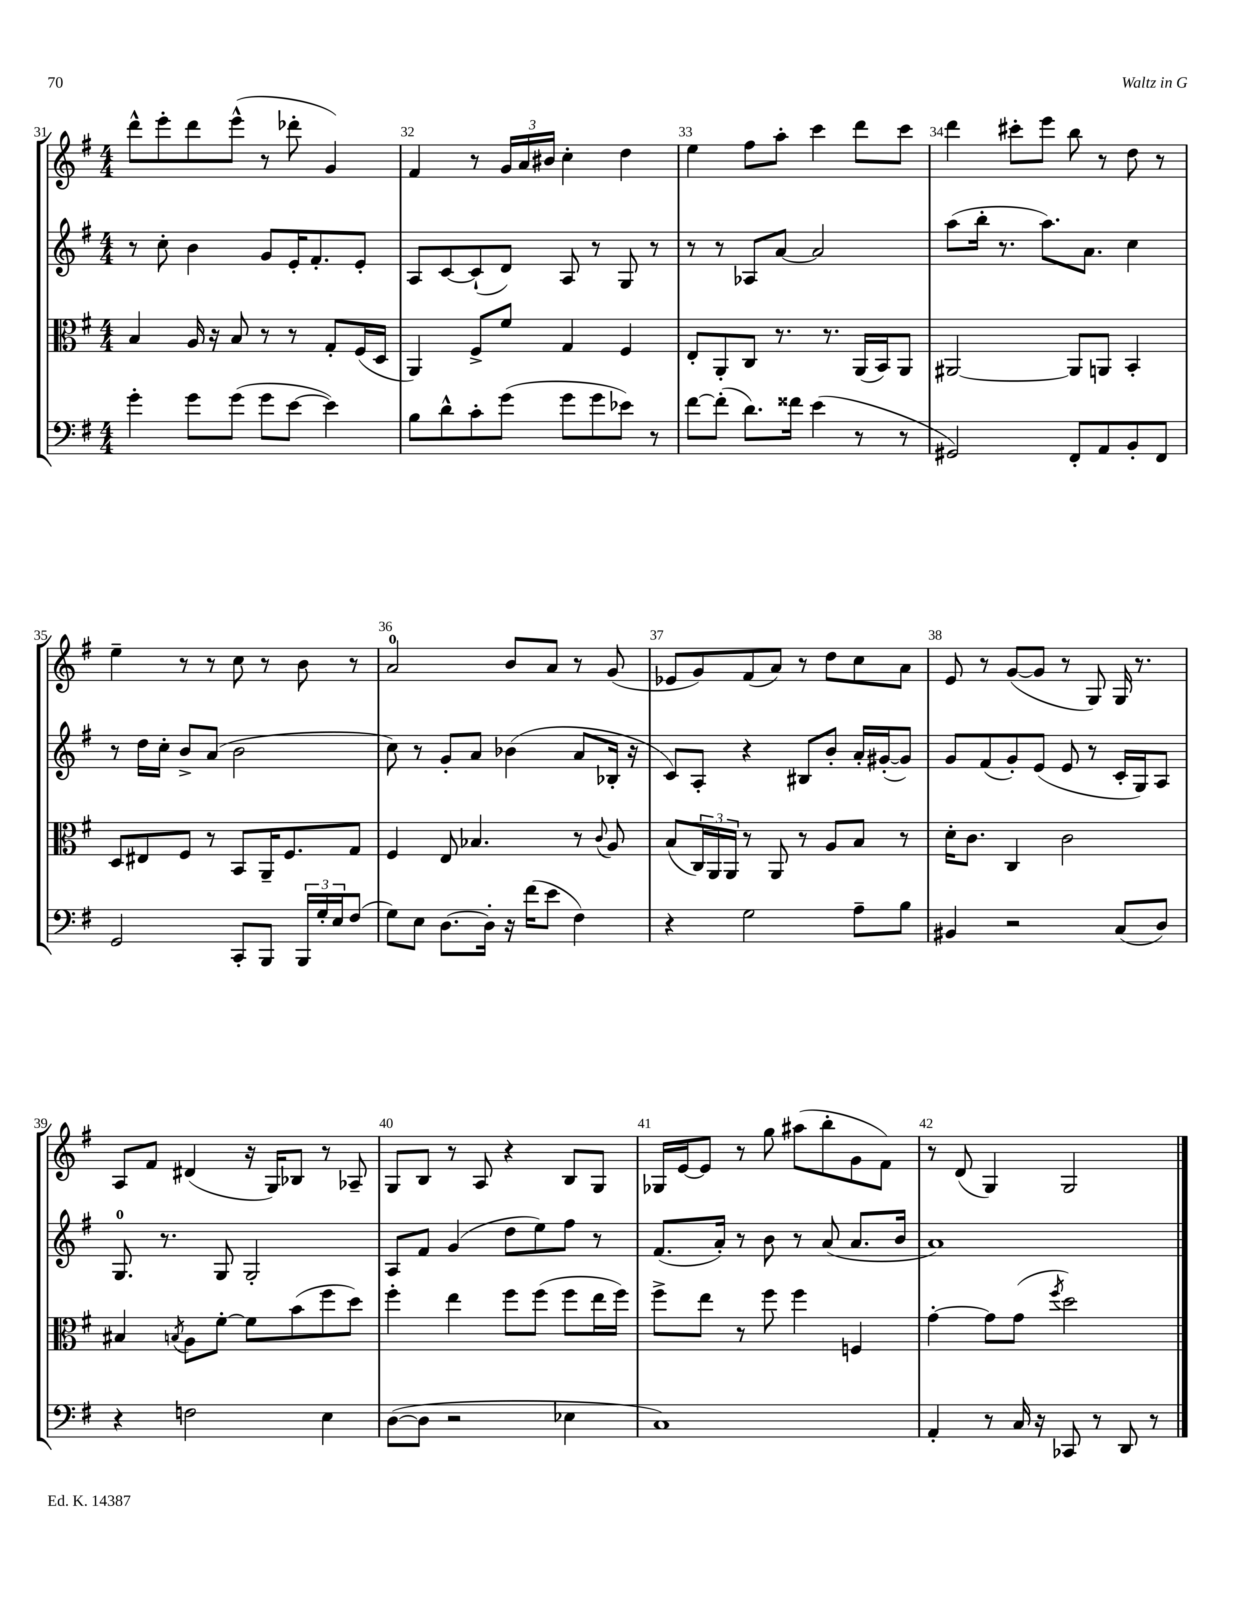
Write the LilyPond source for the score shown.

<<
\new StaffGroup <<
\new Staff = "s0" {
    \clef treble \key g \major \numericTimeSignature \time 4/4
    d'''8-^ e'''8-. d'''8 e'''8-^( r8 des'''8-. g'4) |
    fis'4 r8 \tuplet 3/2 { g'16 a'16 bis'16 } c''4-. d''4 |
    e''4 fis''8 a''8-. c'''4 d'''8 c'''8 |
    d'''4 cis'''8-. e'''8 b''8 r8 d''8 r8 |
    e''4-- r8 r8 c''8 r8 b'8 r8 |
    a'2-0 b'8 a'8 r8 g'8( |
    ees'8 g'8) fis'8( a'8) r8 d''8 c''8 a'8 |
    e'8 r8 g'8~( g'8 r8 g8) g16 r8. |
    a8 fis'8 dis'4( r16 g16) bes8 r8 aes8-- |
    g8 b8 r8 a8 r4 b8 g8 |
    ges16 e'16~ e'8 r8 g''8 ais''8( b''8-. g'8 fis'8) |
    r8 d'8( g4) g2 \bar "|." |
}
\new Staff = "s1" {
    \clef treble \key g \major \numericTimeSignature \time 4/4
    r8 c''8-. b'4 g'8 e'16-. fis'8.-. e'8-. |
    a8 c'8~ c'8-!( d'8) a8 r8 g8 r8 |
    r8 r8 aes8 a'8~ a'2 |
    a''8( b''16-. r8. a''8.) a'8. c''4 |
    r8 d''16 c''16-. b'8-> a'8( b'2 |
    c''8) r8 g'8-. a'8 bes'4( a'8 bes16-. r16 |
    c'8) a8-. r4 bis8 b'8-. a'16-. gis'16~-.( gis'8) |
    g'8 fis'8( g'8-.) e'8( e'8 r8 c'16-. g16) a8 |
    g8.-0 r8. g8 g2-. |
    a8 fis'8 g'4( d''8 e''8) fis''8 r8 |
    fis'8.( a'16-.) r8 b'8 r8 a'8( a'8. b'16 |
    a'1) \bar "|." |
}
\new Staff = "s2" {
    \clef alto \key g \major \numericTimeSignature \time 4/4
    b4 a16 r16 b8 r8 r8 g8-. fis16( d16 |
    a,4) fis8-> fis'8 g4 fis4 |
    e8-. a,8-. c8 r8. r8. a,16( b,16) a,8 |
    ais,2~ ais,8 a,8 b,4-. |
    d8 eis8 fis8 r8 b,8 a,16-- fis8. g8 |
    fis4 e8 bes4. r8 \appoggiatura { c'8 } a8 |
    b8( \tuplet 3/2 { c16) a,16 a,16 } r8 a,8 r8 a8 b8 r8 |
    d'16-. c'8. c4 c'2 |
    bis4 \acciaccatura { b8 } a8 fis'8~-. fis'8 b'8( fis''8 d''8) |
    fis''4-. e''4 fis''8 fis''8( fis''8 e''16 fis''16) |
    fis''8-> e''8 r8 fis''8 fis''4 f4 |
    g'4~-. g'8 g'8( \acciaccatura { fis''8 } d''2) \bar "|." |
}
\new Staff = "s3" {
    \clef bass \key g \major \numericTimeSignature \time 4/4
    g'4-. g'8 g'8( g'8 e'8~ e'4) |
    b8 d'8-^ c'8-. g'8( g'8 g'8 ees'8) r8 |
    fis'8~ fis'8-.( d'8.) fisis'16 e'4( r8 r8 |
    gis,2) fis,8-. a,8 b,8-. fis,8 |
    g,2 c,8-. b,,8 \tuplet 3/2 { b,,16 g16-. e16 } fis8( |
    g8) e8 d8.~ d16-. r16 fis'16( e'8 fis4) |
    r4 g2 a8-- b8 |
    bis,4 r2 c8( d8) |
    r4 f2 e4 |
    d8~( d8 r2 ees4 |
    c1) |
    a,4-. r8 c16 r16 ces,8 r8 d,8 r8 \bar "|." |
}
>>
>>
\layout { \context { \Score currentBarNumber = #31 \override BarNumber.break-visibility = ##(#f #t #t) barNumberVisibility = #all-bar-numbers-visible } }
